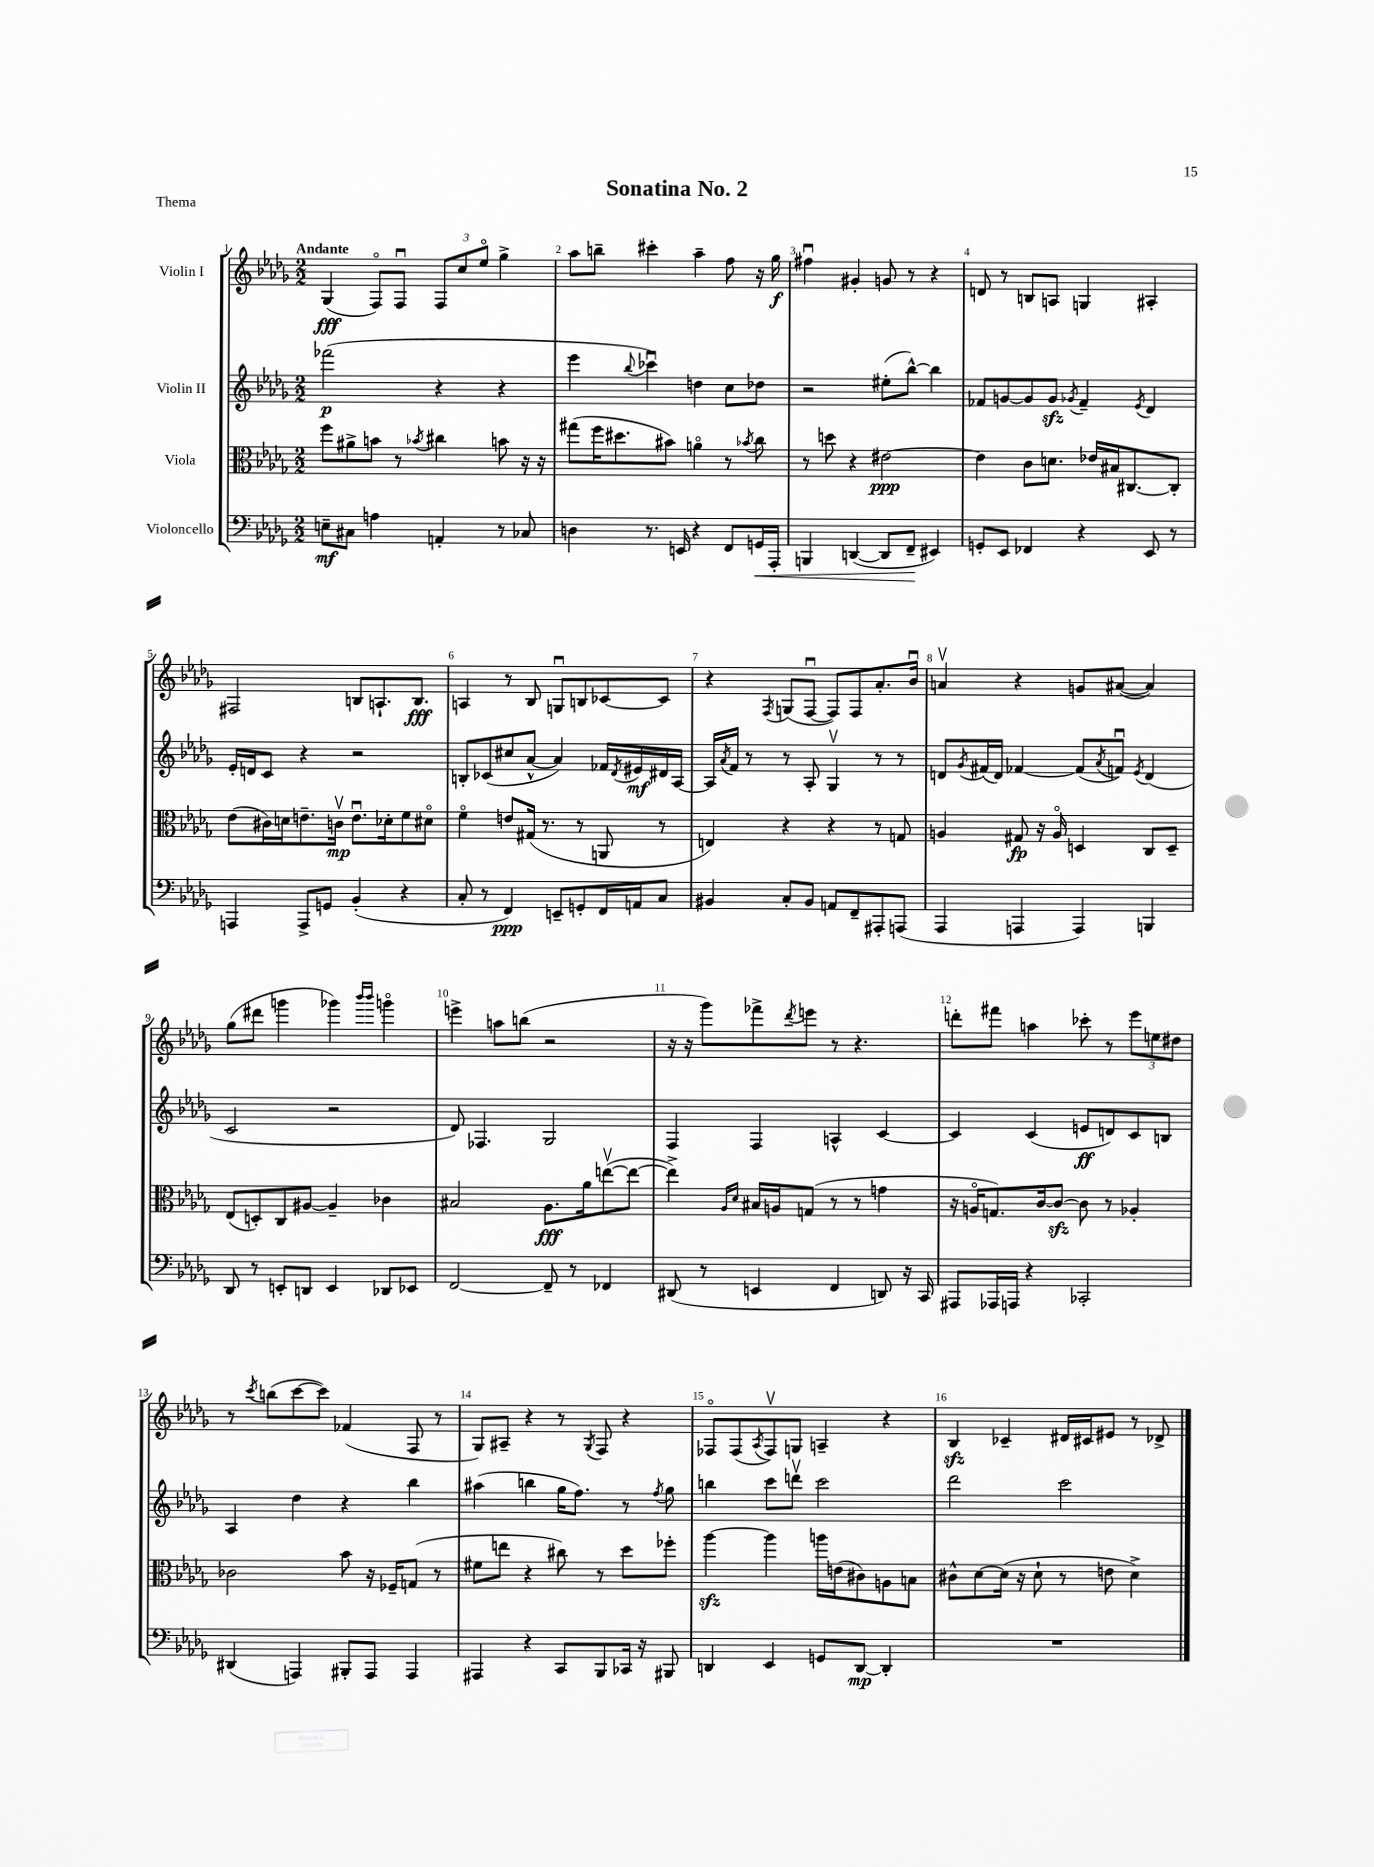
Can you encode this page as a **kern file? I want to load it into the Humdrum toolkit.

**kern	**dynam	**kern	**dynam	**kern	**dynam	**kern	**dynam
*part4	*part4	*part3	*part3	*part2	*part2	*part1	*part1
*staff4	*staff4	*staff3	*staff3	*staff2	*staff2	*staff1	*staff1
*I"Violoncello	*	*I"Viola	*	*I"Violin II	*	*I"Violin I	*
*clefF4	*	*clefC3	*	*clefG2	*	*clefG2	*
*k[b-e-a-d-g-]	*	*k[b-e-a-d-g-]	*	*k[b-e-a-d-g-]	*	*k[b-e-a-d-g-]	*
*M2/2	*	*M2/2	*	*M2/2	*	*M2/2	*
=1	=1	=1	=1	=1	=1	=1	=1
!	!	!	!	!	!	!LO:TX:a:B:t=Andante	!
8En~\L	mf	8ff\L	.	(2fff-X\	p	(4G-/	fff
8C#X\J	.	8a#X^\	.	.	.	.	.
4An\	.	8bn\J	.	.	.	8F/L)	.
.	.	8r	.	.	.	8Fu/J	.
.	.	8qb-X/	.	.	.	.	.
4AAn'/	.	4cc#X\	.	4r	.	12F/L	.
.	.	.	.	.	.	12cc/	.
.	.	.	.	.	.	12ee-/J	.
8r	.	8bn\	.	4r	.	4gg-^\	.
8C-X/	.	16r	.	.	.	.	.
.	.	16r	.	.	.	.	.
=2	=2	=2	=2	=2	=2	=2	=2
4Dn\	.	(8gg#X\L	.	4eee-\	.	8aa-\L	.
.	.	16ff\K	.	.	.	8bbn~\J	.
.	.	8.dd#X\	.	.	.	.	.
.	.	.	.	8qqbb-/	.	.	.
8.r	.	.	.	4ccc-Xu\)	.	4ccc#X'\	.
.	.	8b#X\J)	.	.	.	.	.
16EEn/	.	.	.	.	.	.	.
4r	.	4an\	.	4ddn\	.	4aa-~\	.
8FF/L	.	8r	.	8cc\L	.	8ff\	.
.	.	8qb-X/	.	.	.	.	.
!	!LO:HP:b	!	!	!	!	!	!
16GGn/L	<	8cc\	.	8dd-X\J	.	16r	.
16AAA-'/JJ	.	.	.	.	.	16gg-\	f
=3	=3	=3	=3	=3	=3	=3	=3
4BBBn/	.	8r	.	2r	.	4ff#Xu\	.
.	.	8ddn\	.	.	.	.	.
([4DDn/	.	4r	.	.	.	4g#X'/	.
8DD/L]	.	[2e#X\	ppp	(8ee#X'\L	.	8gn/	.
8FF~/J	.	.	.	[8bb-^^\J)	.	8r	.
4EE#X/)	[	.	.	4bb-\]	.	4r	.
=4	=4	=4	=4	=4	=4	=4	=4
8GGn'/L	.	4e#\]	.	8f-X/L	.	8dn/	.
8EE-/J	.	.	.	[8gn/	.	8r	.
4FF-X/	.	8c\L	.	8g/]	.	8Bn/L	.
.	.	8.dn\J	.	8gzz/J	.	8An/J	.
.	.	.	.	8qg-X/	.	.	.
4r	.	.	.	4f-~/	.	4Gn/	.
.	.	16e-X/LL	.	.	.	.	.
.	.	16B#X/J	.	.	.	.	.
.	.	[8.C#X/	.	.	.	.	.
.	.	.	.	8qe-/	.	.	.
8EE-/	.	.	.	4d-/	.	4A#X'/	.
8r	.	8C#'/J]	.	.	.	.	.
!!LO:LB:g=z
=5	=5	=5	=5	=5	=5	=5	=5
4AAAn/	.	(8e-\L	.	16e-'/LL	.	2F#X/	.
.	.	.	.	16dn/J	.	.	.
.	.	16c#X\L)	.	8c/J	.	.	.
.	.	16dn\J	.	.	.	.	.
8AAA^/L	.	8.en~\	.	4r	.	.	.
8GGn/J	.	.	.	.	.	.	.
.	.	16cnv\Jk	mp	.	.	.	.
(4BB-'/	.	8.eu\L	.	2r	.	8Bn/L	.
.	.	.	.	.	.	8.An`/	.
.	.	16d-X'\k	.	.	.	.	.
4r	.	8f\	.	.	.	.	.
.	.	.	.	.	.	8.B/J	fff
.	.	8d#X\J	.	.	.	.	.
=6	=6	=6	=6	=6	=6	=6	=6
8C'/	.	4f\	.	8Bn'/L	.	4An/	.
8r	.	.	.	(8c-X/	.	.	.
4FF/)	ppp	8en/L	.	8cc#X/	.	8r	.
.	.	(16G#X/Jk	.	[8a-^^/J	.	8B-/	.
.	.	8.r	.	.	.	.	.
8EEn~/L	.	.	.	4a-/])	.	8Gnu/L	.
8GGn'/	.	8r	.	.	.	8Bn/	.
16FF/L	.	8AAn/	.	16f-X/LL	.	[8c-X/	.
.	.	.	.	8qd-/	.	.	.
16AAn/J	.	.	.	16e#X/	mf	.	.
8C/J	.	8r	.	16d#X/	.	8c-/J]	.
.	.	.	.	[16A-/JJ	.	.	.
=7	=7	=7	=7	=7	=7	=7	=7
4BB#X/	.	4En/)	.	16A-/LL]	.	4r	.
.	.	.	.	8qa-/	.	.	.
.	.	.	.	16f/JJ	.	.	.
.	.	.	.	8r	.	.	.
.	.	.	.	.	.	8qF/	.
8C'/L	.	4r	.	8r	.	(8Gn/L	.
8BB#/J	.	.	.	8A-'/	.	[8Fu/J	.
8AAn/L	.	4r	.	4G-v/	.	8F/L])	.
8FF~/	.	.	.	.	.	8F/	.
8AAA#X'/	.	8r	.	8r	.	8.a-'/	.
(8AAAn/J	.	8Gn/	.	8r	.	.	.
.	.	.	.	.	.	16b-u/Jk	.
=8	=8	=8	=8	=8	=8	=8	=8
4AAA-/	.	4An/	.	8dn/L	.	4anv/	.
.	.	.	.	8qg-/	.	.	.
.	.	.	.	(16f#X/L	.	.	.
.	.	.	.	16d/JJ)	.	.	.
4AAAn/	.	8G#X/	fp	[4f-X/	.	4r	.
.	.	16r	.	.	.	.	.
.	.	16A/	.	.	.	.	.
4AAA/)	.	4Dn/	.	(8f-/L]	.	8gn/L	.
.	.	.	.	8qa-/	.	.	.
.	.	.	.	8fnu/J)	.	([8a#X/J	.
.	.	.	.	8qe-/	.	.	.
4BBBn/	.	8C/L	.	(4d/	.	4a#/])	.
.	.	8D~/J	.	.	.	.	.
!!LO:LB:g=z
=9	=9	=9	=9	=9	=9	=9	=9
8DD-/	.	(8E-/L	.	2c/	.	(8gg-\L	.
8r	.	8Dn'/)	.	.	.	8ddd#X\J	.
8EEn'/L	.	8C/	.	.	.	4gggn\	.
8DDn/J	.	[8A#X/J	.	.	.	.	.
4EE/	.	4A#~/]	.	2r	.	4ggg-X\)	.
.	.	.	.	.	.	16qqbbb-/LL	.
.	.	.	.	.	.	16qqbbb-/JJ	.
8DD-X/L	.	4c-X\	.	.	.	4gggn\	.
8EE-X/J	.	.	.	.	.	.	.
=10	=10	=10	=10	=10	=10	=10	=10
[2FF/	.	2B#X/	.	8d-/)	.	4eeen^\	.
.	.	.	.	4.F-X/	.	.	.
.	.	.	.	.	.	8aan\L	.
.	.	.	.	.	.	(8bbn\J	.
8FF~/]	.	8.A-\L	fff	2G-/	.	2r	.
8r	.	.	.	.	.	.	.
.	.	16a-\k	.	.	.	.	.
4FF-X/	.	([8eenv\	.	.	.	.	.
.	.	8ee\J_	.	.	.	.	.
=11	=11	=11	=11	=11	=11	=11	=11
(8DD#X/	.	4ee^\])	.	4F/	.	16r	.
.	.	.	.	.	.	16r	.
8r	.	.	.	.	.	8ggg-\L)	.
.	.	16qqA-/LL	.	.	.	.	.
.	.	16qqd-/JJ	.	.	.	.	.
4EEn/	.	16B#X/LL	.	4F/	.	8fff-X^\	.
.	.	16An/J	.	.	.	.	.
.	.	.	.	.	.	8qddd-/	.
.	.	(8Gn/J	.	.	.	8eeen\J	.
4FF/	.	8r	.	4An^^/	.	8r	.
.	.	8r	.	.	.	4.r	.
8DDn/)	.	4gn\	.	[4c/	.	.	.
16r	.	.	.	.	.	.	.
16CC/	.	.	.	.	.	.	.
=12	=12	=12	=12	=12	=12	=12	=12
8AAA#X/L	.	16r	.	4c/]	.	8dddn'\L	.
.	.	16An/KL	.	.	.	.	.
16AAA-X/L	.	8.Gn/)	.	.	.	8fff#X\J	.
16AAAn/JJ	.	.	.	.	.	.	.
4r	.	.	.	(4c/	.	4aan\	.
.	.	[16c/k	.	.	.	.	.
.	.	8czz/J_	.	.	.	.	.
2CC-X'/	.	8c\]	.	8en/L	ff	8ccc-X'\	.
.	.	8r	.	8dn/)	.	8r	.
.	.	4A-X'/	.	8c/	.	12eee-\L	.
.	.	.	.	.	.	12een\	.
.	.	.	.	8Bn/J	.	.	.
.	.	.	.	.	.	12dd#X\J	.
!!LO:LB:g=z
=13	=13	=13	=13	=13	=13	=13	=13
(4DD#X/	.	2c-X\	.	4A-/	.	8r	.
.	.	.	.	.	.	8qccc/	.
.	.	.	.	.	.	(8bbn\L	.
4AAAn/)	.	.	.	4dd-\	.	[8ccc\	.
.	.	.	.	.	.	8ccc\J])	.
8BBB#X'/L	.	8b-\	.	4r	.	(4f-X/	.
8AAA/J	.	16r	.	.	.	.	.
.	.	16F-X~/KL	.	.	.	.	.
4AAA/	.	(8Gn/J	.	4bb-\	.	8F/	.
.	.	8r	.	.	.	8r	.
=14	=14	=14	=14	=14	=14	=14	=14
4AAA#X/	.	8f#X\L	.	(4aa#X\	.	8G-/L)	.
.	.	8een\J	.	.	.	8A#X~/J	.
4r	.	4r	.	4bbn\	.	4r	.
8CC/L	.	8cc#X\)	.	16gg-\KL	.	8r	.
.	.	.	.	8.ff\J)	.	.	.
.	.	.	.	.	.	8qG-/	.
8BBB-/	.	8r	.	.	.	8F/	.
16CC-X/Jk	.	8dd-\L	.	8r	.	4r	.
16r	.	.	.	.	.	.	.
.	.	.	.	8qff/	.	.	.
8BBB#X/	.	8ff-X'\J	.	8gg-\	.	.	.
=15	=15	=15	=15	=15	=15	=15	=15
4DDn/	.	[4aa-zz\	.	4bbn\	.	8F-X/L	.
.	.	.	.	.	.	(8F-/	.
.	.	.	.	.	.	8qA-/	.
4EE-/	.	4aa-\]	.	8ccc\L	.	8F-v/)	.
.	.	.	.	8dddnv\J	.	8Gn/J	.
8GGn/L	.	16aan\LL	.	2ccc\	.	4An~/	.
.	.	(16en\J	.	.	.	.	.
[8DD/J	mp	8c#X\)	.	.	.	.	.
4DD'/]	.	8An\	.	.	.	4r	.
.	.	8Bn\J	.	.	.	.	.
=16	=16	=16	=16	=16	=16	=16	=16
1r	.	8c#X^^\L	.	2ddd-\	.	4B-zz/	.
.	.	[8d-\	.	.	.	.	.
.	.	(16d-\Jk]	.	.	.	4c-X~/	.
.	.	16r	.	.	.	.	.
.	.	8d-`\	.	.	.	.	.
.	.	8r	.	2ccc\	.	16d#X/LL	.
.	.	.	.	.	.	16c#X/J	.
.	.	8en\	.	.	.	8e#X/J	.
.	.	4d-^\)	.	.	.	8r	.
.	.	.	.	.	.	8d-X^/	.
==	==	==	==	==	==	==	==
*-	*-	*-	*-	*-	*-	*-	*-
